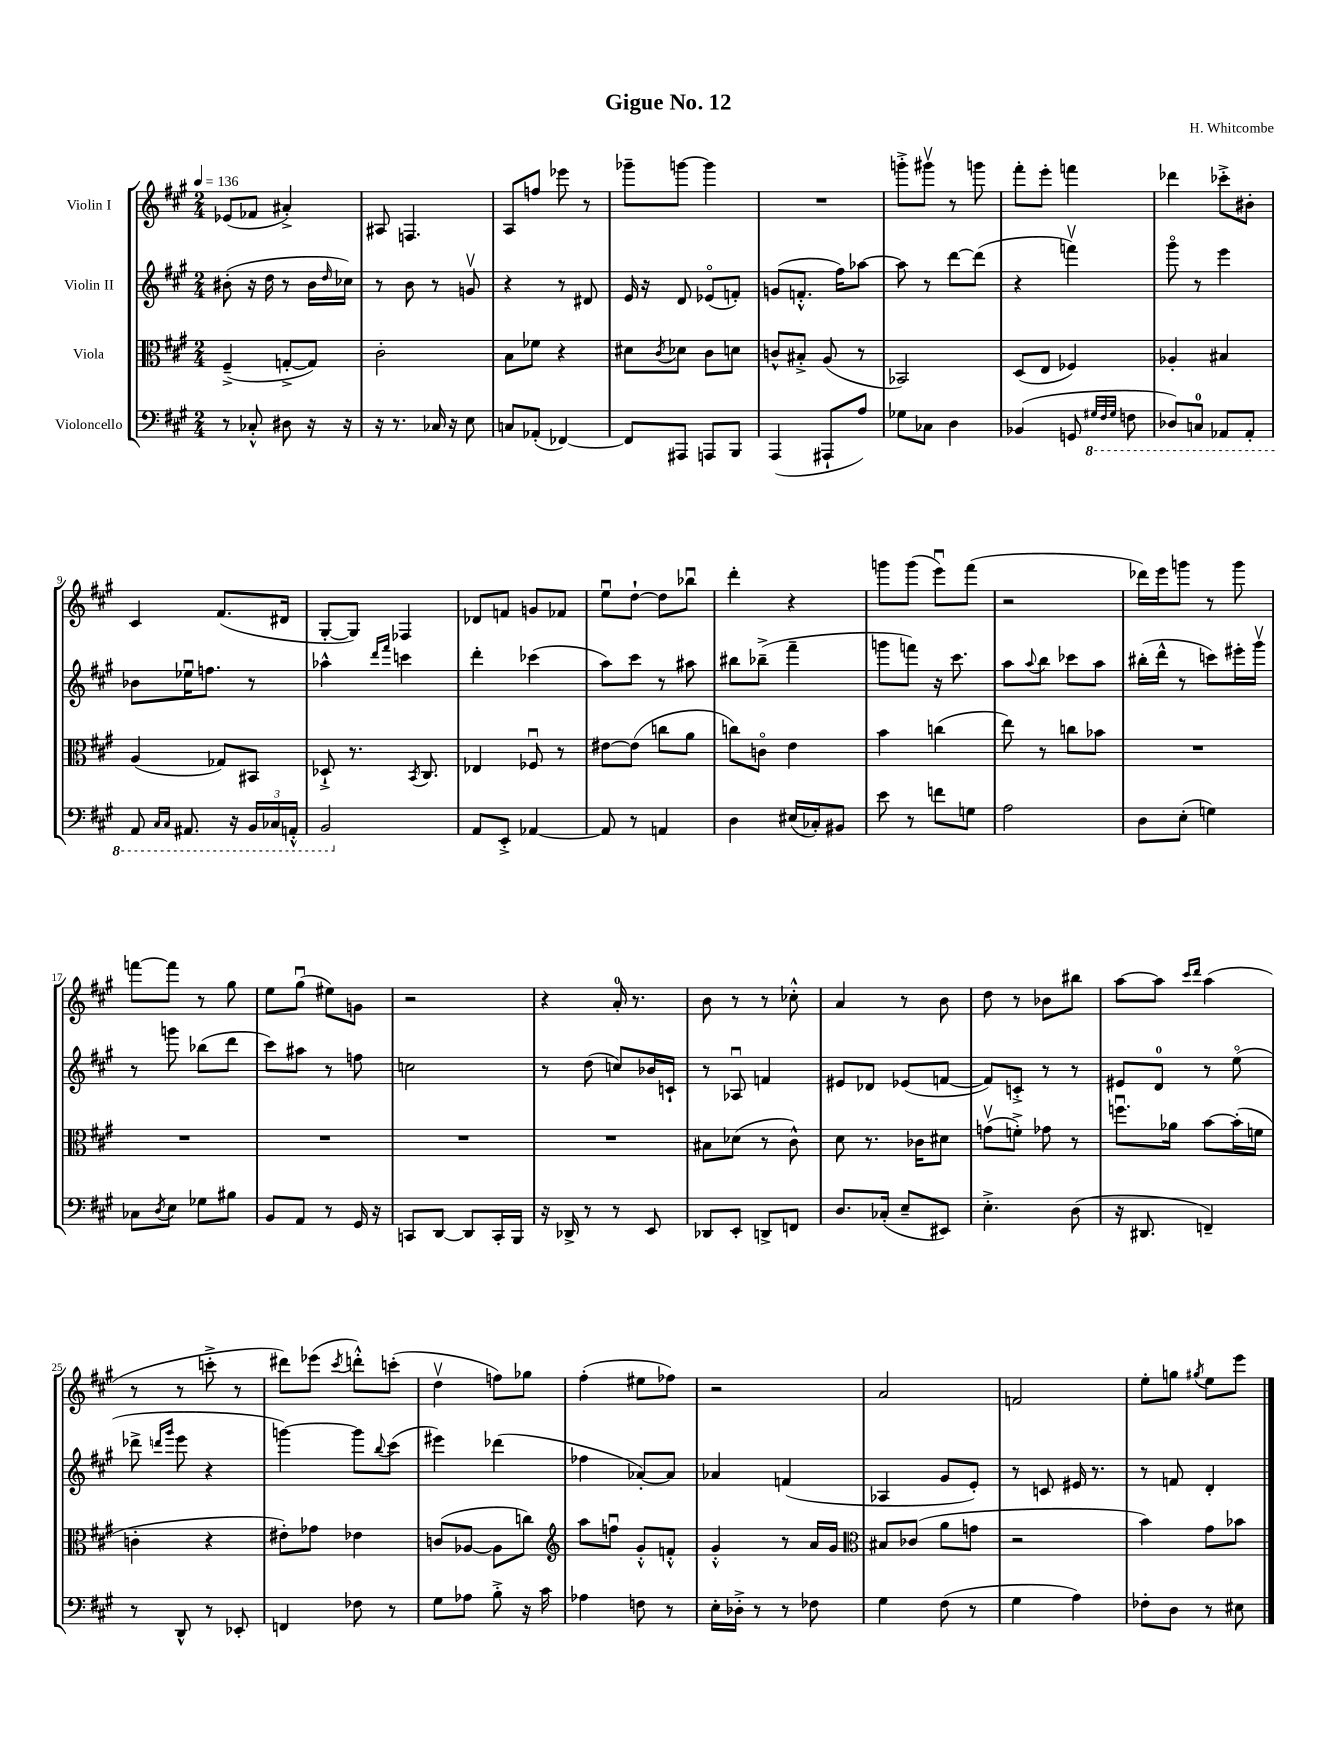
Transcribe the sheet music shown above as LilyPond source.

\header { title = "Gigue No. 12" composer = "H. Whitcombe" }
<<
\new StaffGroup <<
\new Staff = "s0" \with { instrumentName = "Violin I" } {
    \clef treble \key a \major \numericTimeSignature \time 2/4 \tempo 4 = 136
    ees'8( fes'8 ais'4-.->) |
    ais8 f4. |
    a8 f''8 ees'''8 r8 |
    ges'''8-- g'''8~ g'''4 |
    R2 |
    g'''8-.-> gis'''8\upbow r8 g'''8 |
    fis'''8-. e'''8-. f'''4 |
    des'''4 ces'''8-.-> bis'8-. |
    cis'4 fis'8.( dis'16 |
    gis8~-. gis8) fes4 |
    des'8 f'8 g'8 fes'8 |
    e''8\downbow d''8~-! d''8 bes''8\downbow |
    d'''4-. r4 |
    g'''8 g'''8( e'''8\downbow) fis'''8( |
    r2 |
    des'''16) e'''16 g'''8 r8 g'''8 |
    f'''8~ f'''8 r8 gis''8 |
    e''8 gis''8\downbow( eis''8) g'8 |
    r2 |
    r4 a'16-0-. r8. |
    b'8 r8 r8 ces''8-.-^ |
    a'4 r8 b'8 |
    d''8 r8 bes'8 bis''8 |
    a''8~ a''8 \grace { cis'''16 d'''16 } a''4( |
    r8 r8 c'''8-.-> r8 |
    dis'''8) ees'''8( \acciaccatura { cis'''8 } d'''8-.-^) c'''8-.( |
    d''4\upbow f''8) ges''8 |
    fis''4-.( eis''8 fes''8) |
    r2 |
    a'2 |
    f'2 |
    e''8-. g''8 \acciaccatura { gis''8 } e''8 e'''8 \bar "|." |
}
\new Staff = "s1" \with { instrumentName = "Violin II" } {
    \clef treble \key a \major \numericTimeSignature \time 2/4
    bis'8-.( r16 d''16 r8 bis'16 \grace { d''16 } ces''16) |
    r8 b'8 r8 g'8\upbow |
    r4 r8 dis'8 |
    e'16 r16 d'8 ees'8\flageolet( f'8-.) |
    g'8( f'8.-.-^ fis''16) aes''8~ |
    aes''8 r8 d'''8~ d'''8( |
    r4 f'''4\upbow) |
    gis'''8\flageolet r8 e'''4 |
    bes'8 ees''16\downbow f''8. r8 |
    aes''4-^ \grace { d'''16 fis'''16 } c'''4 |
    d'''4-. ces'''4( |
    a''8) cis'''8 r8 ais''8 |
    bis''8 bes''8--->( fis'''4-- |
    g'''8 f'''8) r16 cis'''8. |
    a''8 \appoggiatura { a''8 } b''8 ces'''8 a''8 |
    bis''16-.( d'''16-^ r8 c'''8) eis'''16-. gis'''16\upbow |
    r8 g'''8 bes''8( d'''8 |
    cis'''8) ais''8 r8 f''8 |
    c''2 |
    r8 d''8( c''8) bes'16 c'16-! |
    r8 aes8\downbow f'4 |
    eis'8 des'8 ees'8( f'8~ |
    f'8) c'8-.-> r8 r8 |
    eis'8 d'8-0 r8 e''8\flageolet( |
    des'''8-> \grace { d'''16 gis'''16 } e'''8 r4 |
    g'''4~) g'''8 \appoggiatura { b''8 } cis'''8( |
    eis'''4) des'''4( |
    fes''4 aes'8~-.) aes'8 |
    aes'4 f'4( |
    aes4 gis'8 e'8-.) |
    r8 c'8 eis'16 r8. |
    r8 f'8 d'4-. \bar "|." |
}
\new Staff = "s2" \with { instrumentName = "Viola" } {
    \clef alto \key a \major \numericTimeSignature \time 2/4
    fis4--->( g8~-.-> g8) |
    cis'2-. |
    b8 fes'8 r4 |
    dis'8 \acciaccatura { cis'8 } des'8 cis'8 d'8 |
    c'8-^ bis8-.-> a8( r8 |
    bes,2) |
    d8( e8 fes4) |
    aes4-. bis4 |
    a4( ges8) bis,8 |
    des8-!-> r8. \acciaccatura { b,8 } cis8. |
    ees4 fes8\downbow r8 |
    eis'8~ eis'8( c''8 a'8 |
    c''8) c'8\flageolet e'4 |
    b'4 c''4( |
    e''8) r8 c''8 bes'8 |
    R2 |
    R2 |
    R2 |
    R2 |
    R2 |
    bis8 des'8( r8 cis'8-^) |
    d'8 r8. ces'16 dis'8 |
    g'8\upbow( f'8-.->) ges'8 r8 |
    f''8.\downbow aes'16 b'8~ b'16-.( f'16 |
    c'4-. r4 |
    eis'8-.) ges'8 ees'4 |
    c'8( aes8~ aes8 c''8) |
    \clef treble a''8 f''8\downbow gis'8-.-^ f'8-.-^ |
    gis'4-.-^ r8 a'16 gis'16 |
    \clef alto bis8 ces'8( a'8 g'8 |
    r2 |
    b'4) gis'8 bes'8 \bar "|." |
}
\new Staff = "s3" \with { instrumentName = "Violoncello" } {
    \clef bass \key a \major \numericTimeSignature \time 2/4
    r8 ces8-.-^ dis8 r16 r16 |
    r16 r8. ces16 r16 e8 |
    c8 aes,8-.( fes,4~) |
    fes,8 ais,,8 a,,8 b,,8 |
    a,,4( ais,,8-! a8) |
    ges8 ces8 d4 |
    bes,4( g,8 \ottava #-1 \grace { gis,32 fis,32 gis,32 } f,8 |
    des,8) c,8-0 aes,,8 aes,,8-. |
    a,,8 \grace { cis,16 cis,16 } ais,,8. r16 \tuplet 3/2 { b,,16 ces,16 a,,16-.-^ } |
    b,,2 \ottava #0 |
    a,8 e,8-.-> aes,4~ |
    aes,8 r8 a,4 |
    d4 eis16( ces16-.) bis,8 |
    e'8 r8 f'8 g8 |
    a2 |
    d8 e8-.( g4) |
    ces8 \acciaccatura { d8 } e8 ges8 bis8 |
    b,8 a,8 r8 gis,16 r16 |
    c,8 d,8~ d,8 c,16-. b,,16 |
    r16 des,16-> r8 r8 e,8 |
    des,8 e,8-. d,8-> f,8 |
    d8. ces16-.( e8-- eis,8) |
    e4.-.-> d8( |
    r16 dis,8. f,4--) |
    r8 d,8-^ r8 ees,8-. |
    f,4 fes8 r8 |
    gis8 aes8 b8-.-> r16 cis'16 |
    aes4 f8 r8 |
    e16-. des16-.-> r8 r8 fes8 |
    gis4 fis8( r8 |
    gis4 a4) |
    fes8-. d8 r8 eis8 \bar "|." |
}
>>
>>
